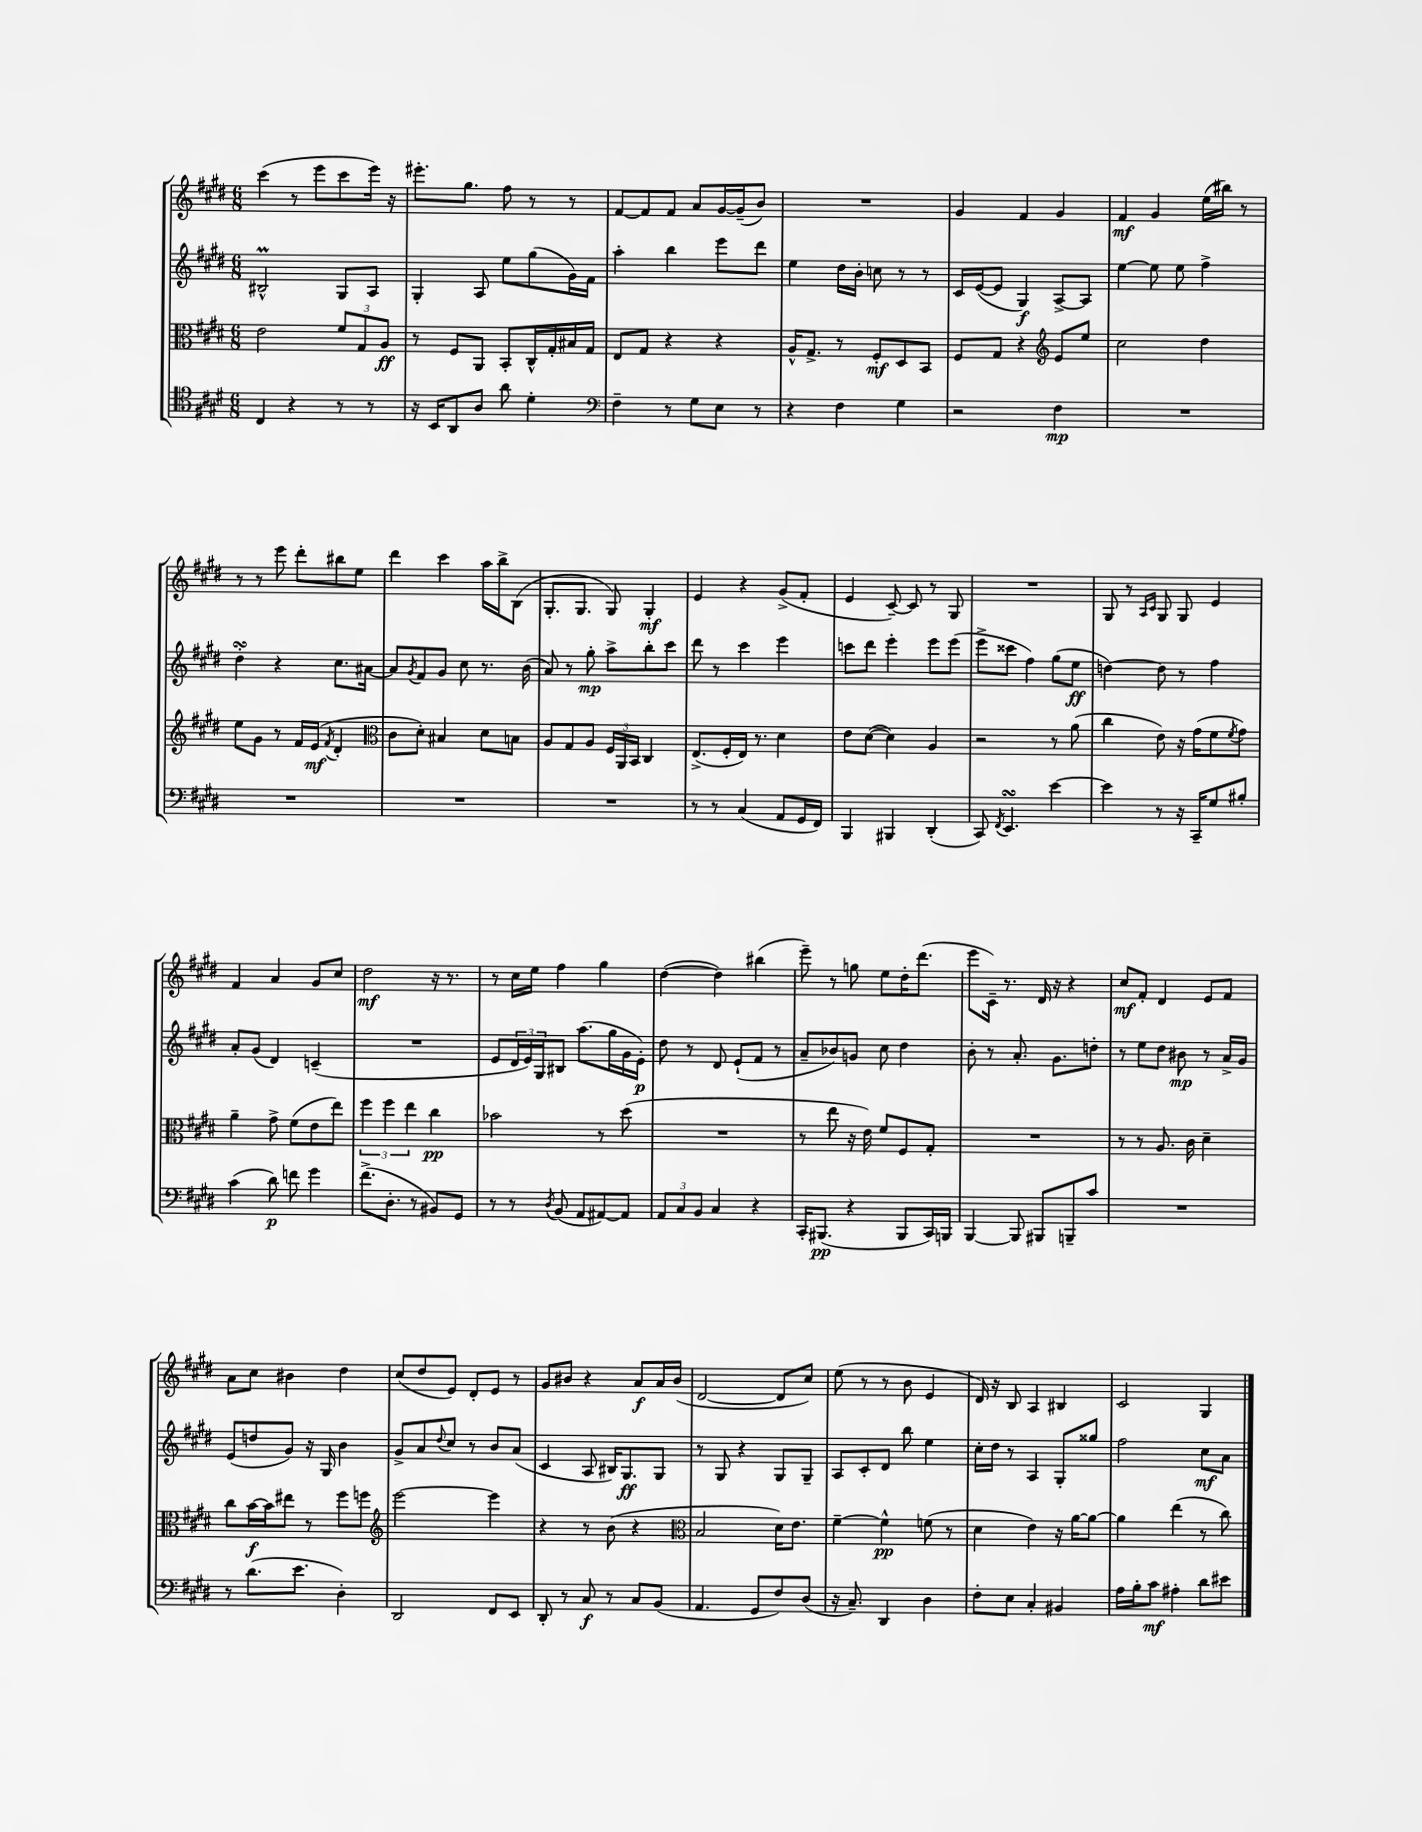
<<
\new StaffGroup <<
\new Staff = "s0" {
    \clef treble \key e \major \numericTimeSignature \time 6/8
    cis'''4( r8 e'''8 cis'''8 e'''16) r16 |
    eis'''8.-. gis''8. fis''8 r8 r8 |
    fis'8~ fis'8 fis'8 a'8 gis'16~ gis'16--( b'8) |
    R2. |
    gis'4 fis'4 gis'4 |
    fis'4\mf gis'4 e''16( bis''16) r8 |
    r8 r8 e'''8 dis'''8-. bis''8 e''8 |
    dis'''4 cis'''4 a''16 b''16-> b8( |
    gis8.-. gis8. gis8) gis4-.\mf |
    e'4 r4 gis'8->( fis'8-. |
    e'4 cis'8~--) cis'8 r8 gis8 |
    R2. |
    gis8 r8 \grace { a16 cis'16 } gis8 gis8 e'4 |
    fis'4 a'4 gis'8 cis''8 |
    dis''2\mf r16 r8. |
    r8 cis''16 e''16 fis''4 gis''4 |
    dis''4~( dis''4) bis''4( |
    e'''8--) r8 g''8 e''8 dis''16-. dis'''8.( |
    e'''8 cis'16--) r8. dis'16 r16 r4 |
    cis''8\mf fis'8-. dis'4 e'8 fis'8 |
    a'8 cis''8 bis'4 dis''4 |
    cis''8( dis''8 e'8) dis'8-. e'8 r8 |
    gis'8 bis'8 r4 a'8\f a'16 bis'16( |
    dis'2~ dis'8 cis''8) |
    e''8( r8 r8 b'8 e'4 |
    dis'16) r16 b8 a4 bis4 |
    cis'2 gis4 \bar "|." |
}
\new Staff = "s1" {
    \clef treble \key e \major \numericTimeSignature \time 6/8
    bis2-^\prall gis8 a8 |
    gis4-. a8 e''8 gis''8( gis'16) fis'16 |
    a''4-. b''4 e'''8 dis'''8 |
    e''4 dis''16 b'16-. c''8 r8 r8 |
    cis'16 e'16~( e'8 gis4\f) a8~-> a8 |
    e''4~ e''8 e''8 fis''4-> |
    dis''4-.\turn r4 cis''8. ais'16~ |
    ais'8 \acciaccatura { gis'8 } fis'8 gis'8 cis''8 r8. b'16( |
    a'8) r8 gis''8-.\mp a''8-> b''8-. cis'''8 |
    dis'''8 r8 cis'''4 e'''4 |
    c'''8 dis'''8 e'''4-. e'''8 e'''8( |
    e'''8-> cisis'''8 fis''4) gis''8( e''8\ff |
    d''4~) d''8 r8 fis''4 |
    a'8-. gis'8( dis'4) c'4--( |
    R2. |
    e'8 \tuplet 3/2 { dis'16 e'16) gis16 } bis8 a''8.( gis''16 gis'16 e'16-.\p) |
    dis''8 r8 dis'8 e'8-!( fis'8 r8 |
    a'8-- bes'8) g'8 cis''8 dis''4 |
    b'8-. r8 a'8.-. gis'8. d''8-. |
    r8 e''8 dis''8 bis'8\mp r8 a'16-> gis'16 |
    e'8( d''8 gis'8) r16 gis16 b'4 |
    gis'8-> a'8 \appoggiatura { dis''8 } cis''8 r8 b'8 a'8( |
    cis'4 a8 bis16) gis8.\ff gis8 |
    r8 gis8 r4 gis8 gis8-- |
    a8 cis'8-. dis'8 b''8 e''4 |
    cis''16-. dis''16 r8 a4 gis8-. gisis''8 |
    fis''2 cis''8\mf a'8 \bar "|." |
}
\new Staff = "s2" {
    \clef alto \key e \major \numericTimeSignature \time 6/8
    e'2 \tuplet 3/2 { fis'8 gis8 a8\ff } |
    r8 fis8 a,8 b,8-. cis16-^ gis16-. bis16 gis16 |
    e8 gis8 r4 r4 |
    a16-^ gis8.-> r8 fis8-.\mf dis8 b,8 |
    fis8 gis8 r4 \clef treble e'8 e''8 |
    cis''2 dis''4 |
    e''8 gis'8 r8 fis'16 e'16\mf( \acciaccatura { fis'8 } dis'4-. |
    \clef alto cis'8 dis'8-.) bis4 dis'8 b8 |
    a8 gis8 a8 \tuplet 3/2 { fis16 a,16 b,16 } cis4 |
    e8.->( fis16-. e16) r8. dis'4 |
    e'8 dis'8~( dis'4) a4 |
    r2 r8 a'8( |
    cis''4 e'8) r16 gis'16( fis'8 \acciaccatura { fis'8 } gis'8) |
    a'4-- gis'8-> fis'8( e'8 e''8) |
    \tuplet 3/2 { fis''4 fis''4 e''4 } cis''4\pp |
    bes'2 r8 dis''8( |
    R2. |
    r8 e''8 r16 e'16) fis'8 fis8 gis8-. |
    R2. |
    r8 r8 a8. cis'16 dis'4-- |
    cis''8 b'16~\f b'16 eis''8 r8 fis''8 f''8 |
    \clef treble e'''2~ e'''4 |
    r4 r8 b'8( r4 |
    \clef alto b2 dis'16) e'8. |
    fis'4~-- fis'4-^\pp f'8( r8 |
    dis'4 e'4) r16 a'16~ a'8~ |
    a'4 e''4( r8 cis''8) \bar "|." |
}
\new Staff = "s3" {
    \clef tenor \key e \major \numericTimeSignature \time 6/8
    cis4 r4 r8 r8 |
    r16 b,16 a,8 a8 a'8 dis'4-. |
    \clef bass fis4-- r8 gis8 e8 r8 |
    r4 fis4 gis4 |
    r2 fis4\mp |
    R2. |
    R2. |
    R2. |
    R2. |
    r8 r8 cis4( a,8 gis,16 fis,16) |
    b,,4 bis,,4 dis,4-.( |
    cis,8) \acciaccatura { fis,8 } e,4.\turn e'4~ |
    e'4 r8 r16 cis,16-- gis8 bis8-. |
    cis'4( dis'8\p) f'8 gis'4 |
    fis'8.->( dis8.-. r8 bis,8) gis,8 |
    r8 r8 \acciaccatura { dis8 } b,8( a,8 ais,8~) ais,8 |
    \tuplet 3/2 { a,8 cis8 b,8 } cis4 r4 |
    cis,16-. bis,,8.\pp( r4 bis,,8 cis,16) b,,16 |
    b,,4~ b,,8 bis,,8 b,,8-- cis'8 |
    R2. |
    r8 dis'8.( e'8. dis4-.) |
    dis,2 fis,8 e,8 |
    dis,8-. r8 cis8\f r8 cis8 b,8( |
    a,4. gis,8 fis8) dis8( |
    r16 cis8.--) dis,4 dis4 |
    fis8-. e8 cis4-. bis,4 |
    a16 b16-. cis'8\mf ais4-. dis'8 eis'8 \bar "|." |
}
>>
>>
\layout { \context { \Score \remove "Bar_number_engraver" } }
